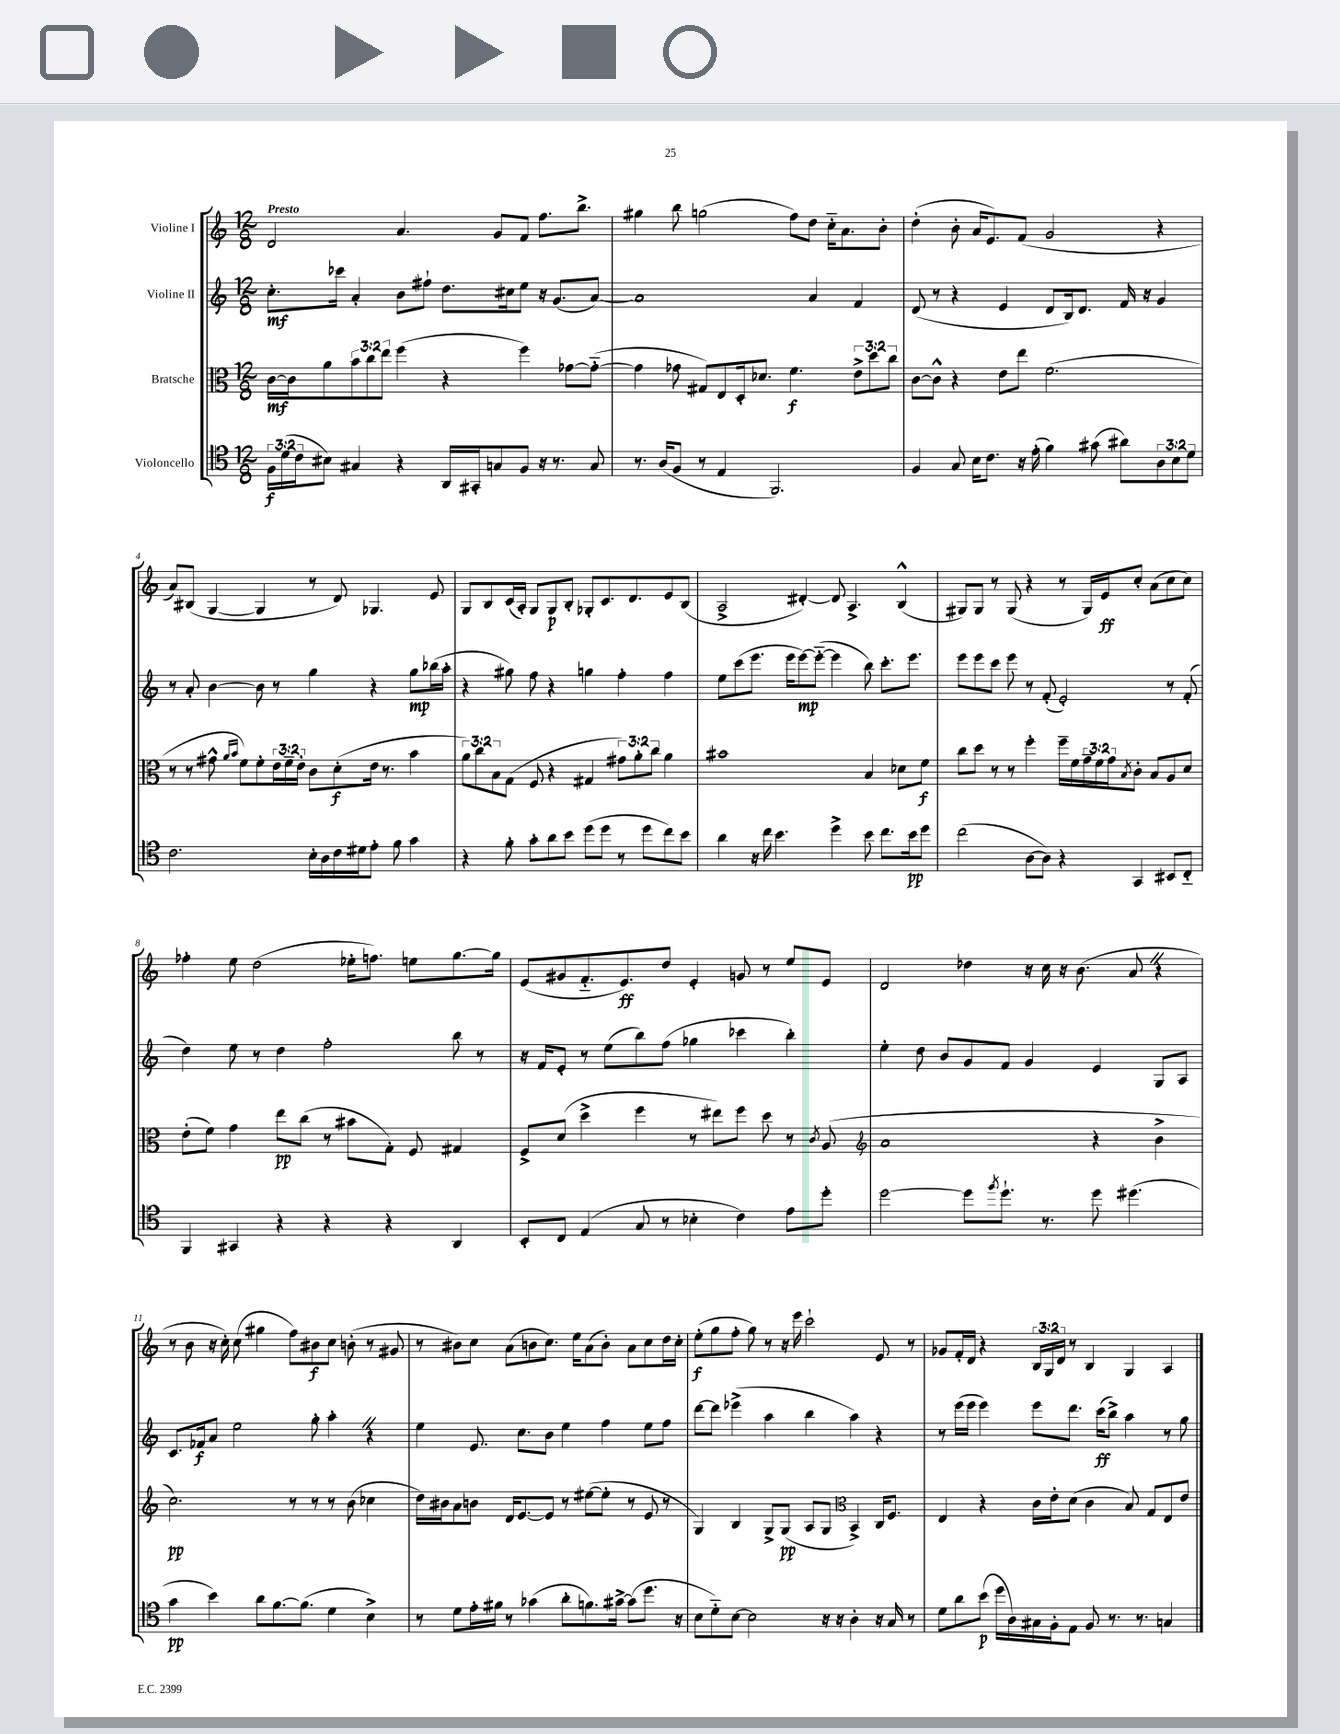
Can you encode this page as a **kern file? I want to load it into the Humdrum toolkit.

**kern	**kern	**kern	**kern
*staff4	*staff3	*staff2	*staff1
*clefC4	*clefC3	*clefG2	*clefG2
*k[]	*k[]	*k[]	*k[]
*M12/8	*M12/8	*M12/8	*M12/8
24F\LL	[16c\LL	8.cc'\L	2d/
(24d\	.	.	.
.	16c\]J	.	.
24c\J	.	.	.
8B#\J)	8a\	.	.
.	.	16ccc-\Jk	.
4G#/	12b\	4a'/	.
.	12cc\	.	.
.	12ee\J	.	.
4r	(4ff\	8b\L	4.a/
.	.	8ff#`\J	.
16AA/LL	4r	8.dd\L	.
16GG#'/J	.	.	.
8G/	.	.	8g/L
.	.	16cc#\k	.
8F/J	4ff\)	8ee\J	8f/J
16r	.	16r	8.ff\L
8.r	.	(8.g/L	.
.	[8g-\L	.	.
.	.	.	8.bb^\J
8G/	(8g-'~\_J	[8a/J)	.
=	=	=	=
8.r	4g-\]	1a]	4gg#\
(16A/LK	.	.	.
8F/J	8g-\	.	8bb\
8r	8G#/L)	.	(2gg\
4E/	8E/	.	.
.	16D'/k	.	.
.	8.d-/J	.	.
2.FF/)	.	.	.
.	4.f\	.	8ff\L)
.	.	4a/	8dd\J
.	.	.	16cc'~\LK
.	.	.	8.a\
.	12e^\L	4f/	.
.	12dd\	.	.
.	.	.	8b'\J
.	12cc\J	.	.
=	=	=	=
4F/	[8c\L	(8d/	(4dd'\
.	8c^^\]J	8r	.
8G/	4r	4r	8b'\
16B\LK	.	.	16a/LK
8.c\J	.	.	8.e/)
.	8e\L	4e/	.
16r	8ee\J	.	(8f/J
(16e'\	.	.	.
4f\)	(2.f\	8d/L	2g/
.	.	16B/k)	.
.	.	8.d/J	.
(8g#\	.	.	.
8a#\L)	.	16f/	.
.	.	16r	.
12A\	.	4g/	4r
12B\	.	.	.
12d\J	.	.	.
=	=	=	=
2.c\	8r	8r	8a/L)
.	8r	8a'/	(8B#/J
.	8g#^^\	[4b\	[4G/
.	16qqa/LL	.	.
.	16qqb/JJ	.	.
.	8f\L)	.	.
.	8f'\	8b\]	4G/]
.	24e\L	8r	.
.	24f~\	.	.
.	24e'\JJ	.	.
16B'\LL	8c\L	4gg\	8r
16A\	.	.	.
16c\	(8d'\	.	8d/)
16d#\J	.	.	.
8e'\J	16e\Jk	4r	4.G-/
.	8.r	.	.
8f\	.	.	.
4g\	4b\	8gg\L	.
.	.	(16bb-\L	8e/
.	.	16aa'\JJ	.
=	=	=	=
4r	12a\L)	4r	8G/L
.	12cc\	.	.
.	.	.	8B/
.	12B\	.	.
8f'\	(8G\J	8gg#\)	(16c/L
.	.	.	16A'/JJ)
8g'\L	8F/	8ff\	8G/L
8a\	4r	4r	8G/
8b\J	.	.	8B'/J
(8dd\L	4G#/	4gg\	8G-'/L
8dd\J	.	.	8.c/
8r	12g#\L)	4ff'\	.
.	.	.	8.d/
.	12a'\	.	.
8dd\L	.	.	.
.	12cc\J	.	.
8cc\)	4a\	4ff\	8e/
8b\J	.	.	(8B/J
=	=	=	=
4a\	1b#	8ee\L	2A^/
.	.	(8ccc\	.
16r	.	8.eee\J	.
16cc\	.	.	.
4.b\	.	.	.
.	.	16eee\LK	.
.	.	[8eee\)	[4d#'/)
.	.	(8eee'~\_J	.
4dd^\	.	4eee\]	8d#/]
.	.	.	4.A^/
8b\	4B/	8bb\)	.
8.cc\L	.	8.ccc'\L	.
.	8d-\L	.	(4B^^/
16b\k	.	8.eee\J	.
8dd\J	8f\J	.	.
=	=	=	=
(2cc\	8cc\L	8eee\L	8G#/L)
.	8dd\J	8eee\	8G#/J
.	8r	8ccc\J	8r
.	8r	8eee\	(8G#/
[8A\L	4ff'\	8r	4r
8A\]J)	.	(8f'/	.
4r	16ff~\LL	2e'/)	8r
.	16f\	.	.
.	24g~\	.	16G#/LL)
.	24f\	.	.
.	.	.	16e/J
.	24g\J	.	.
.	8qB/	.	.
4GG/	8c'\J	.	8cc'/J
.	8B/L	.	(8a\L
8BB#/L	8A/	8r	8cc\
8C'~/J	8d/J	(8f'/	8cc\J)
=	=	=	=
4FF/	(8e'\L	4dd\)	4ff-'\
.	8f\J)	.	.
4GG#/	4g\	8ee\	8ee\
.	.	8r	(2dd\
4r	8ee\L	4dd\	.
.	(8cc\J	.	.
4r	8r	2ff'\	.
.	8b#\L	.	16ee-'\LK
.	.	.	8.ff\J)
4r	8G'\J)	.	.
.	8F/	.	8ee\L
4AA/	4G#/	8bb\	[8.gg\
.	.	8r	.
.	.	.	16gg\]Jk
=	=	=	=
8BB'/L	8F^/L	16r	(8e/L
.	.	16f/LK	.
8C/J	(8d/J	8e'/J	8g#/
(4E/	4dd^\	8r	8.f'~/
.	.	(8ee\L	.
.	.	.	8.e/)
8G/	4ff\	8bb\)	.
8r	.	(8ff\J	8dd/J
4B-'\	8r	4gg-\	4e'/
.	8ee#\L)	.	.
4c\)	8ff\J	4ccc-\	8g/
.	8dd\	.	8r
8e\L	8r	4bb'\)	8ee/L
.	8qc/	.	.
8dd'\J	(8A/	.	8e/J
=	=	=	=
*	*clefG2	*	*
[2dd\	1a	4ee'\	2d/
.	.	8dd\	.
.	.	8b/L	.
8dd\]L	.	8g/	4dd-\
8qff/	.	.	.
8.dd`\J	.	8f/J	.
.	.	4g/	16r
8.r	.	.	16cc\
.	.	.	16r
.	.	.	(8.b\
8dd\	4r	4e/	.
(4.dd#\	.	.	8a/
.	4b^\	8G/L	4r
.	.	8A/J	.
=	=	=	=
4g\	2.cc\)	8.c/L	8r
.	.	.	8b\
.	.	16f-/k	.
4b\)	.	8a/J	16r
.	.	.	16cc'\)
.	.	2ee\	(8cc\
8a\L	.	.	4gg#\
[8.f\	.	.	.
.	8r	.	8ff\L)
(8.f\]J	.	.	.
.	8r	8gg'\	8b#\
4d\	8r	4aa'\	8cc\J
.	(8b\	.	(8b'\
4B^\)	4cc-\	4r	8r
.	.	.	8g#/
=	=	=	=
8r	16dd\LL)	4ee\	8r
.	16b#\J	.	.
8d\L	8a\	.	8b#\L)
16e'\L	8b\J	8.e/	8cc\J
16f#\JJ	.	.	.
8r	16d/LK	.	(8a\L
.	[8.e/	8.cc\L	.
(4g-\	.	.	8b\
.	8e/]J	8b\J	8.cc\J)
8a'\L	8r	4ee\	.
.	.	.	16ee\LK
8.f\)	([8ee#\L	.	(8a\
.	8ee#'\]J	4ff\	8b'\J)
[16g#^\Jk	.	.	.
(8g#\]L	8r	.	8a\L
8.dd\J	8e/	8ee\L	8cc\
.	8r	8ff\J	16dd\L
16r	.	.	16cc'\JJ
=	=	=	=
8B\L	4G/)	[8ddd\L	(8ee'\L
8d'~\)	.	8ddd\]J	8gg\
[8B\J	4B/	(4eee-^\	8ff'\J
2B\]	.	.	8gg\)
.	8G^/L	4aa\	8r
.	(8G/J	.	16r
.	.	.	16eee\
.	8A/L	4bb\	2ccc`\
16r	8G/J	.	.
16r	.	.	.
*	*clefC3	*	*
4A'\	4BB^/)	4aa\)	.
16r	16C/LK	4r	8e/
16G/	8.F/J	.	.
8r	.	.	8r
=	=	=	=
8d\L	4E/	8r	8g-/L
8a\	.	(16eee\LL	16f'/L
.	.	16eee\JJ	16d/JJ
(8b\J	4r	4eee\)	4r
16dd\LL	.	.	.
16A\)	.	.	.
16G#\	16c\LL	8eee\L	24B/LL
.	.	.	24G/
16F'\J	16e'\J	.	.
.	.	.	24d/JJ
8E\J	(8d\J	8.ddd\J	8r
8F/	4c\	.	4B/
.	.	(16ccc\LK	.
8.r	.	8bb^\J)	.
.	8B/)	4aa\	4G/
8.r	.	.	.
.	8G/L	.	.
4G/	8E/	8r	4A/
.	8e/J	8gg\	.
==	==	==	==
*-	*-	*-	*-
